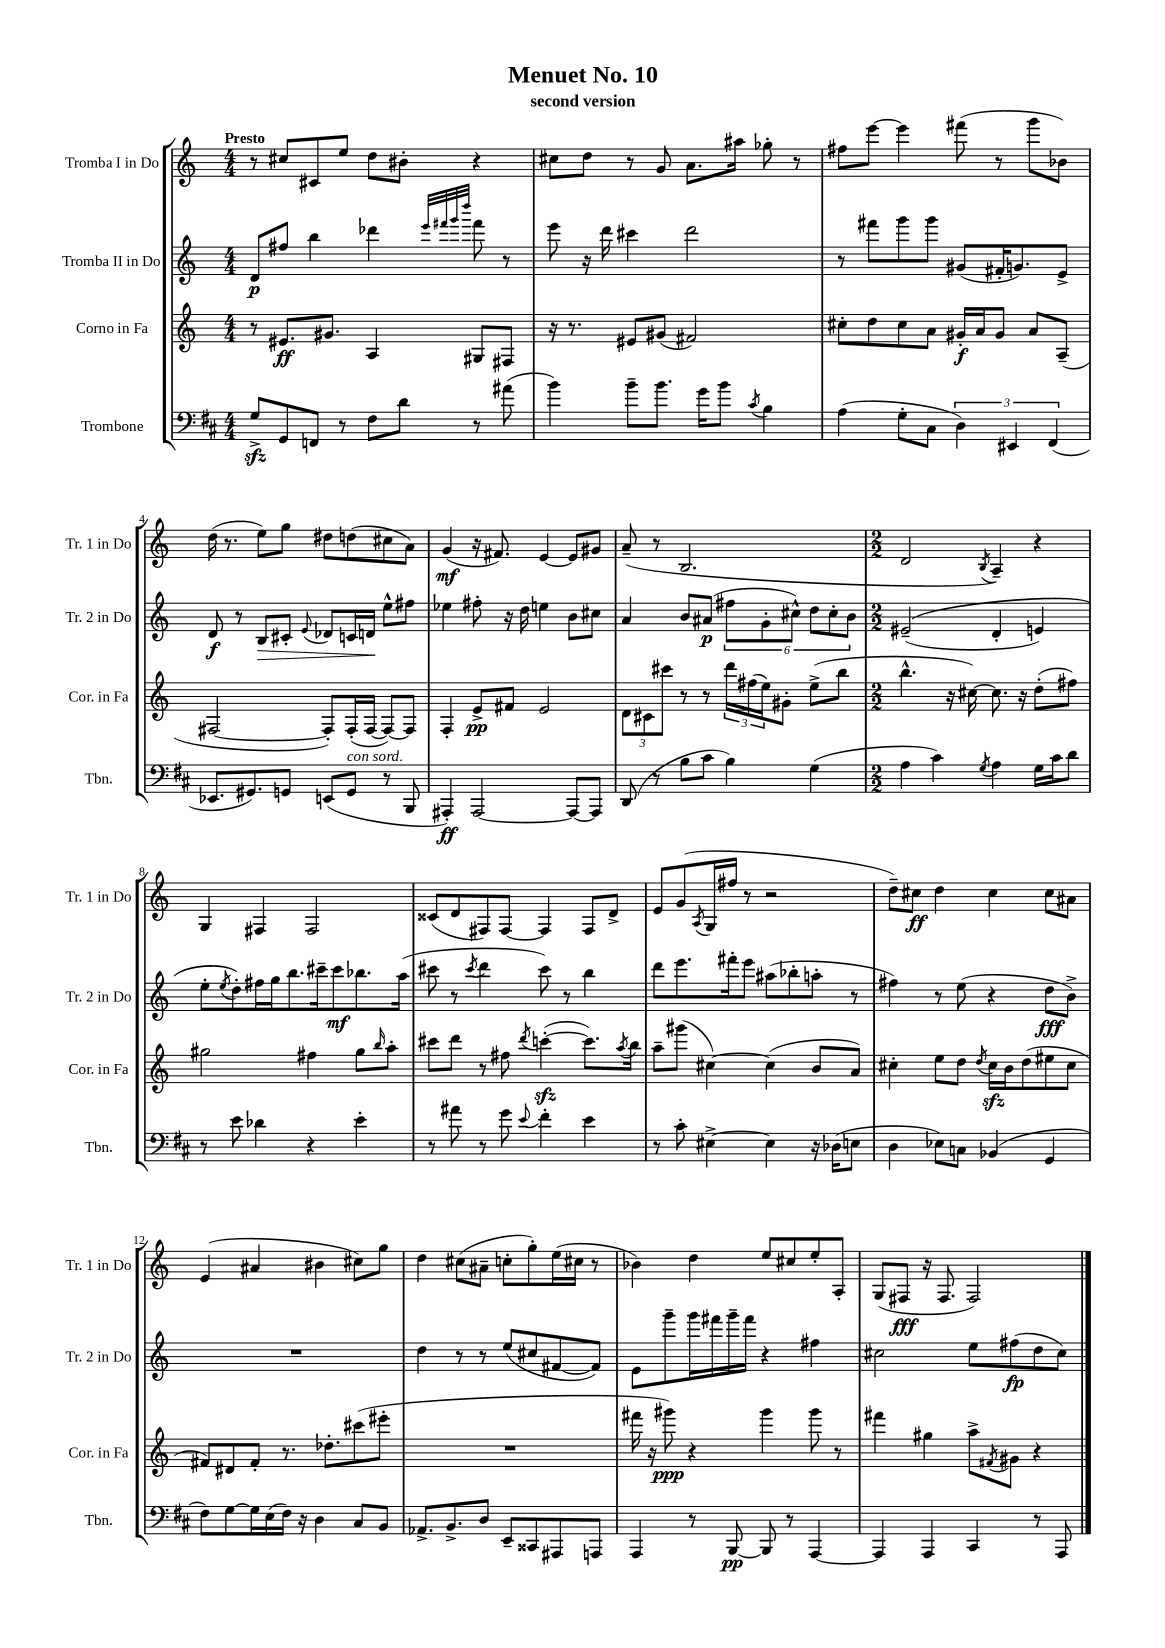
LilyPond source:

\header { title = "Menuet No. 10" subtitle = "second version" }
<<
\new StaffGroup <<
\new Staff = "s0" \with { instrumentName = "Tromba I in Do" shortInstrumentName = "Tr. 1 in Do" } {
    \clef treble \key c \major \numericTimeSignature \time 4/4 \tempo "Presto"
    r8 cis''8 cis'8 e''8 d''8 bis'8-. r4 |
    cis''8 d''8 r8 g'8 a'8. ais''16 ges''8-. r8 |
    fis''8 e'''8~ e'''4 fis'''8( r8 g'''8 bes'8) |
    d''16( r8. e''8) g''8 dis''8 d''8( cis''8 a'8) |
    g'4\mf( r16 fis'8.) e'4~ e'8 gis'8 |
    a'8--( r8 b2. |
    \numericTimeSignature \time 2/2 d'2 \acciaccatura { b8 } a4--) r4 |
    g4 fis4 fis2 |
    cisis'8( d'8 fis8) fis8~ fis4 fis8 d'8-> |
    e'8 g'8( \acciaccatura { a8 } g16 fis''16 r8 r2 |
    d''8--) cis''8\ff d''4 cis''4 cis''8 ais'8 |
    e'4( ais'4 bis'4 cis''8) g''8 |
    d''4 cis''8( ais'8-- c''8-. g''8-.) e''16( cis''16 r8 |
    bes'4) d''4 e''8 cis''8 e''8-. a8-. |
    g8( fis8\fff r16 fis8. fis2) \bar "|." |
}
\new Staff = "s1" \with { instrumentName = "Tromba II in Do" shortInstrumentName = "Tr. 2 in Do" } {
    \clef treble \key c \major \numericTimeSignature \time 4/4
    d'8\p fis''8 b''4 des'''4 \grace { e'''32 fis'''32 g'''32 d''''32 } fis'''8 r8 |
    e'''8 r16 d'''16 cis'''4 d'''2 |
    r8 fis'''8 g'''8 g'''8 gis'8( fis'16-. g'8.) e'8-> |
    d'8\f r8 b8\> cis'8-. \appoggiatura { e'8 } des'8 c'16 d'16\! e''8-^ fis''8 |
    ees''4 fis''8-. r16 d''16 e''4 b'8 cis''8 |
    a'4 b'8 ais'8\p( \tuplet 6/4 { fis''8 g'8-. cis''8-^) d''8 cis''8-. b'8 } |
    \numericTimeSignature \time 2/2 eis'2--(\( d'4-. e'4) |
    e''8-. \acciaccatura { e''8 } d''8-.\) fis''16 g''16 b''8. cis'''16-- cis'''8\mf bes''8. a''16( |
    cis'''8 r8 \acciaccatura { cis'''8 } d'''4 cis'''8) r8 b''4 |
    d'''8 e'''8. fis'''16-. e'''8 ais''8( bes''8-. a''8-. r8 |
    fis''4) r8 e''8( r4 d''8\fff b'8->) |
    R1 |
    d''4 r8 r8 e''8( cis''8 fis'8~ fis'8) |
    e'8 g'''8-- g'''16 fis'''16 g'''16-- fis'''16 r4 fis''4 |
    cis''2 e''8 fis''8\fp( d''8 cis''8) \bar "|." |
}
\new Staff = "s2" \with { instrumentName = "Corno in Fa" shortInstrumentName = "Cor. in Fa" } {
    \clef treble \key c \major \numericTimeSignature \time 4/4
    r8 eis'8.\ff gis'8. a4 gis8 fis8 |
    r16 r8. eis'8 gis'8( fis'2) |
    cis''8-. d''8 cis''8 a'8 gis'16-.\f a'16 gis'8 a'8 a8--( |
    fis2~ fis8-.) fis16-.( fis16~ fis8~) fis8 |
    f4-. e'8->\pp fis'8 e'2 |
    \tuplet 3/2 { d'8 cis'8 cis'''8 } r8 r8 \tuplet 3/2 { d'''16 fis''16( e''16) } gis'8-. e''8->( b''8 |
    \numericTimeSignature \time 2/2 b''4.-^ r16 cis''16~) cis''8. r16 d''8-.( fis''8) |
    gis''2 fis''4 gis''8 \grace { b''16 } a''8-. |
    cis'''8 d'''8 r8 fis''8 \acciaccatura { d'''8 } c'''4~-.\sfz( c'''8.) \acciaccatura { a''8 } b''16 |
    a''8-- gis'''8( cis''4~) cis''4( b'8 a'8) |
    cis''4-. e''8 d''8 \acciaccatura { d''8 } cis''16\sfz b'16 d''8( eis''8 cis''8 |
    fis'8) dis'8 fis'8-. r8. des''8.-. cis'''8( eis'''8-. |
    R1 |
    fis'''16 r16 gis'''8\ppp) r4 gis'''4 gis'''8 r8 |
    fis'''4 gis''4 a''8-> \acciaccatura { fis'8 } gis'8 r4 \bar "|." |
}
\new Staff = "s3" \with { instrumentName = "Trombone" shortInstrumentName = "Tbn." } {
    \clef bass \key d \major \numericTimeSignature \time 4/4
    g8->\sfz g,8 f,8 r8 fis8 d'8 r8 ais'8( |
    b'4) b'8-- b'8. g'16 b'8 \acciaccatura { cis'8 } b4 |
    a4( g8-. cis8 \tuplet 3/2 { d4) eis,4 fis,4( } |
    ees,8. gis,8.) g,8 e,8( g,8^\markup { \italic "con sord." } r8 b,,8 |
    ais,,4-.\ff) ais,,2~ ais,,8~ ais,,8 |
    d,8( r8 b8 cis'8 b4) g4( |
    \numericTimeSignature \time 2/2 a4 cis'4) \acciaccatura { g8 } a4 g16 cis'16 d'8 |
    r8 e'8 des'4 r4 e'4-. |
    r8 ais'8 r8 g'8 \appoggiatura { e'8 } fis'4-. e'4 |
    r8 cis'8-. eis4~-> eis4 r16 des16( e8 |
    d4 ees8) c8 bes,4( g,4 |
    fis8) g8~ g16 e16( fis16) r16 d4 cis8 b,8 |
    aes,8.-> b,8.-> d8 e,8-- cisis,8 ais,,8 a,,8 |
    a,,4 r8 b,,8~\pp b,,8 r8 a,,4~ |
    a,,4 a,,4 cis,4 r8 a,,8 \bar "|." |
}
>>
>>
